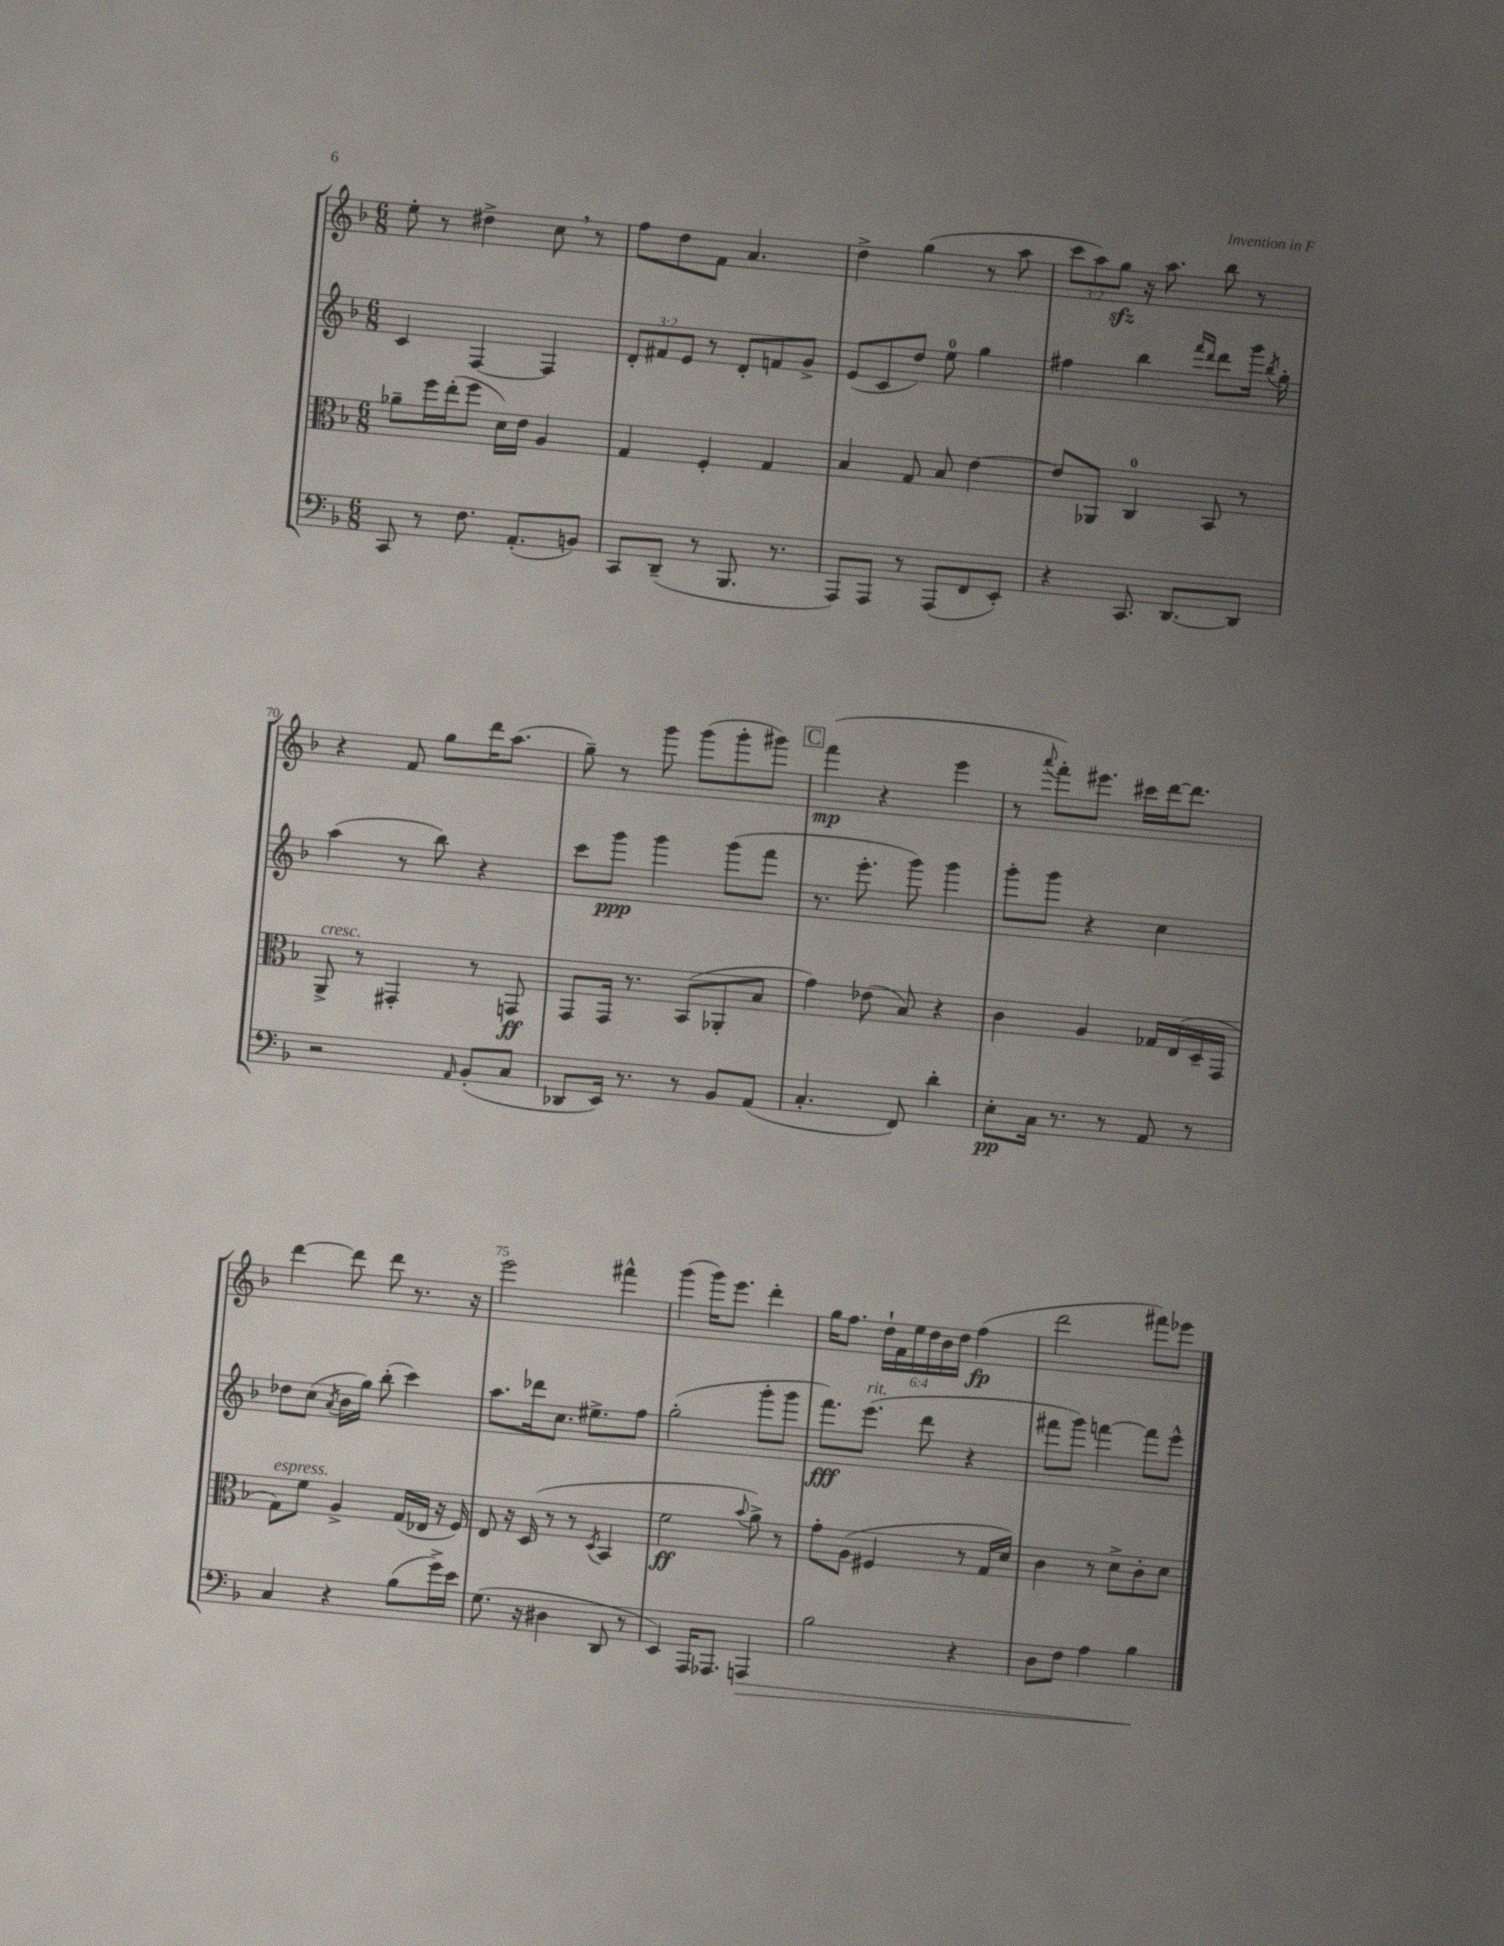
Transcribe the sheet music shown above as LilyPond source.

<<
\new StaffGroup <<
\new Staff = "s0" {
    \clef treble \key f \major \numericTimeSignature \time 6/8 \override Staff.TupletNumber.text = #tuplet-number::calc-fraction-text
    \autoBeamOff e''8-. r8 dis''4-> c''8 \breathe r8 |
    f''8[ d''8 f'8] a'4. |
    d''4-> g''4( r8 a''8 |
    \tuplet 3/2 { c'''8[ a''8) g''8]\sfz } r16 a''8. bes''8 r8 |
    r4 f'8 g''8[ d'''16 a''8.]( |
    g''8--) r8 g'''8 g'''8[( g'''8-. gis'''8]) |
    \mark \markup { \box "C" } f'''4\mp( r4 e'''4 |
    r8 \appoggiatura { a'''8 } f'''8[-.) eis'''8.] cis'''16[ d'''16~ d'''8.] |
    d'''4~ d'''8 d'''8 r8. r16 |
    e'''2 fis'''4-^ |
    g'''4( g'''16[) e'''8.] d'''4-. |
    g''16[ f''8.] \tuplet 6/4 { d''16[-! f'16 e''16 d''16 bes'16 d''16] } f''4\fp( |
    d'''2 fis'''8[) ees'''8] \bar "|." |
}
\new Staff = "s1" {
    \clef treble \key f \major \numericTimeSignature \time 6/8 \override Staff.TupletNumber.text = #tuplet-number::calc-fraction-text
    \autoBeamOff c'4 f4~ f4 |
    \tuplet 3/2 { d'8[-. fis'8 e'8] } r8 d'8[-. f'8 g'8]-> |
    e'8[( c'8 d''8]) e''8-0 g''4 |
    fis''4 bes''4 \grace { f'''16[ d'''16] } d'''8[ g'''16] \acciaccatura { bes''8 } g''16-. |
    a''4( r8 bes''8) r4 |
    c'''8[ g'''8]\ppp g'''4 g'''8[( f'''8] |
    \mark \markup { \box "C" } r8. e'''8.-. g'''8) g'''4 |
    g'''8[-. g'''8] r4 c''4 |
    des''8[ c''8]( \acciaccatura { a'8 } bes'16[ g''16]) bes''8-.( c'''4) |
    a''8.[ des'''16 c''8.] eis''8.[-> f''8] |
    g''2-.( g'''8[-. g'''8] |
    f'''8.[\fff) e'''8.]^\markup { \italic "rit." }( d'''8 r4 |
    fis'''8[ g'''8]) f'''4~ f'''8[ e'''8]-^ \bar "|." |
}
\new Staff = "s2" {
    \clef alto \key f \major \numericTimeSignature \time 6/8
    \autoBeamOff aes'8[-- f''16 e''16-.( f''8] d'16[) e'16] a4 |
    g4 f4-. g4 |
    bes4 g8 bes8 e'4~ |
    e'8[ aes,8] c4-0 bes,8 r8 |
    a,8->^\markup { \italic "cresc." } r8 gis,4-. r8 g,8\ff |
    g,8[ g,16] r8. bes,8[( aes,8-. bes8] |
    \mark \markup { \box "C" } g'4) ees'8( bes8) r4 |
    c'4 a4 ges16[ e16( d16-- g,16] |
    g8[^\markup { \italic "espress." }) f'8] a4-> g16[( ees16] r16 f16) |
    e8 r16 d16( r8 r8 \acciaccatura { d8 } bes,4 |
    f'2\ff \appoggiatura { bes'8 } a'8->) r8 |
    g'8[-. a8]( fis4 r8 g16[ d'16]) |
    c'4 r8 d'8[-> c'8-. d'8] \bar "|." |
}
\new Staff = "s3" {
    \clef bass \key f \major \numericTimeSignature \time 6/8
    \autoBeamOff c,8 r8 f8. a,8.[-.( b,8]) |
    c,8[ d,8]--( r8 bes,,8. r8. |
    a,,8[) a,,8] r8 a,,8[( f,8 e,8]-.) |
    r4 c,8. d,8.[~ d,8] |
    r2 \grace { a,16 } bes,8[-.( c8] |
    des,8[ e,16]) r8. r8 bes,8[ a,8]( |
    \mark \markup { \box "C" } c4.-. f,8) d'4-. |
    e8[-.\pp c16] r8. r8 a,8 r8 |
    c4 r4 bes8[( g'16->) e'16] |
    g8.( r16 dis4 d,8 r8 |
    e,4) a,,16[ aes,,8.] a,,4\> |
    bes2 r4 |
    d8[ f8] a4 bes4\! \bar "|." |
}
>>
>>
\layout { \context { \Score currentBarNumber = #66 \override BarNumber.break-visibility = ##(#f #t #t) barNumberVisibility = #(every-nth-bar-number-visible 5) } }
